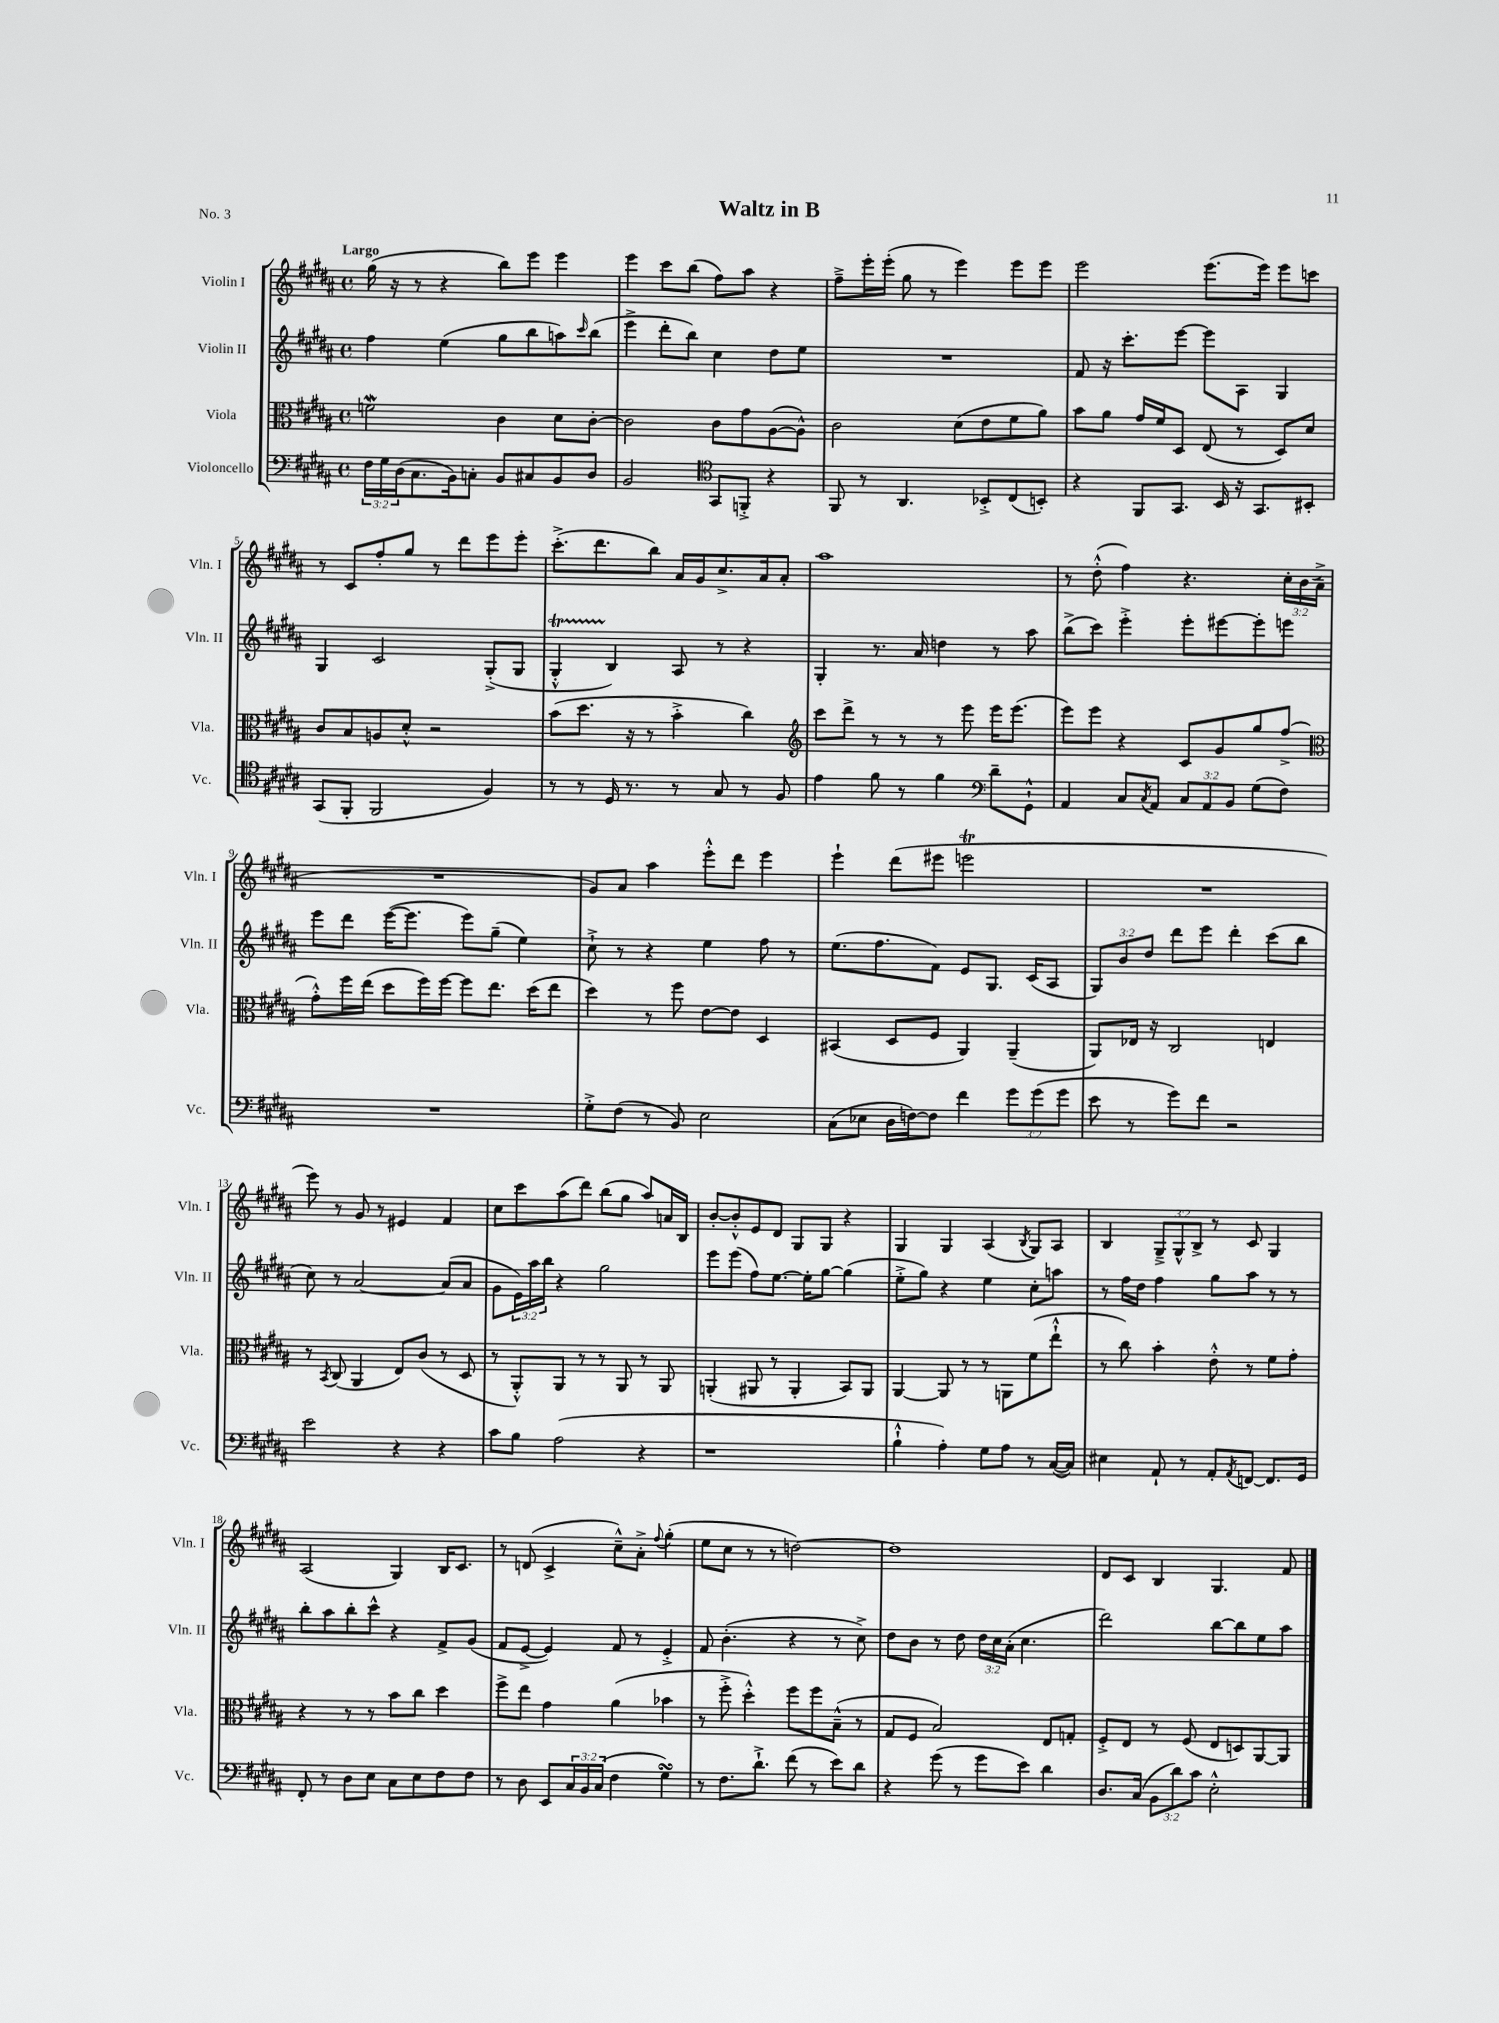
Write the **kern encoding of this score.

**kern	**kern	**kern	**kern
*staff4	*staff3	*staff2	*staff1
*clefF4	*clefC3	*clefG2	*clefG2
*k[f#c#g#d#a#]	*k[f#c#g#d#a#]	*k[f#c#g#d#a#]	*k[f#c#g#d#a#]
*M4/4	*M4/4	*M4/4	*M4/4
*met(c)	*met(c)	*met(c)	*met(c)
24F#	2f	4ff#	(16gg#
24G#	.	.	.
.	.	.	16r
(24D#	.	.	.
8.C#	.	.	8r
.	.	(4ee	4r
16BB)	.	.	.
8C'	.	.	.
8BB	4c#	8gg#	8bb)
8C#	.	8bb	8eee
8BB	8d#	8aa)	4eee
.	.	16qqccc#	.
8D#	[8c#'	(8bb	.
=	=	=	=
2BB	2c#]	4eee^	4eee
.	.	8ddd#'	8ccc#
.	.	8bb)	(8bb
*clefC4	*	*	*
8GG#	8c#	4cc#	8ff#)
8FF'^	8g#	.	8aa#
4r	([8A#	8dd#	4r
.	8A#^^])	8ee	.
=	=	=	=
8FF#	2c#	1r	8ff#~^
8r	.	.	16eee'
.	.	.	(16eee'
4.AA#	.	.	8gg#
.	.	.	8r
.	(8d#	.	4eee)
8BB-'^	8e	.	.
(8C#	8f#	.	8eee
8BB')	8a#)	.	8eee
=	=	=	=
4r	8b	8f#	2eee
.	8a#	16r	.
.	.	8.ccc#'	.
8FF#	16g#	.	.
.	16f#	.	.
8.GG#	8D#	[8eee	.
.	(8E	8eee]	(8.eee
16BB	.	.	.
16r	8r	8A#	.
8.GG#	.	.	16eee)
.	8D#)	4G#	8eee
8BB#'	8d#	.	8ccc
=	=	=	=
(8GG#	8c#	4G#	8r
8FF#'	8B	.	8c#
2FF#	8A	2c#	8ff#'
.	8d#'^^	.	8gg#
.	2r	.	8r
.	.	.	8ddd#
4F#)	.	(8G#'^	8eee
.	.	8G#	8eee'
=	=	=	=
8r	(8b	4G#'^^	(8.ccc#'^
8r	8.dd#	.	.
.	.	.	8.ddd#
16D#	.	4B)	.
8.r	16r	.	.
.	8r	.	8bb)
8r	4b'^	8A#	16a#
.	.	.	16g#
8G#	.	8r	8.cc#^
8r	4cc#)	4r	.
.	.	.	16a#
8F#	.	.	8a#'
=	=	=	=
*	*clefG2	*	*
4e	8ccc#	4G#'	1aa#
.	8ddd#^	.	.
8f#	8r	8.r	.
8r	8r	.	.
.	.	16a#	.
4f#	8r	4dd	.
.	8eee	.	.
*clefF4	*	*	*
8d#~	16eee	8r	.
.	(8.eee	.	.
8GG#`^^	.	8aa#	.
=	=	=	=
4AA#	8eee)	(8bb^	8r
.	8eee	8ccc#)	(8dd#'^^
8C#	4r	4eee'^	4ff#)
8qC#	.	.	.
8AA#	.	.	.
12C#	8c#	8eee'	4.r
12AA#	.	.	.
.	8g#	[8eee#	.
12BB	.	.	.
(8G#	8gg#	8eee#']	.
8F#)	(8ff#^	8eee	24cc#'
.	.	.	24b
.	.	.	(24a#~^
=	=	=	=
*	*clefC3	*	*
1r	8g#'^^)	8eee	1r
.	16ff#	8ddd#	.
.	(16ee	.	.
.	8dd#	([16eee	.
.	.	8.eee]	.
.	16ff#)	.	.
.	[16ff#	.	.
.	8ff#]	8eee)	.
.	8.ee	(8gg#~	.
.	.	4ee)	.
.	(16dd#	.	.
.	8ee	.	.
=	=	=	=
8G#'^	4dd#)	8cc#`^	8g#)
(8F#	.	8r	8a#
8r	8r	4r	4aa#
8BB)	8ff#	.	.
2E	[8e	4ee	8eee'^^
.	8e]	.	8ddd#
.	4D#	8ff#	4eee
.	.	8r	.
=	=	=	=
(8C#	(4BB#	(8.ee	4eee`
8E-	.	.	.
.	.	8.ff#	.
16D#	8D#	.	(8ddd#
[16F)	.	.	.
8F]	8F#	8f#)	8eee#
4f#	4AA#)	8e	2eee
.	.	8.G#	.
12g#	(4AA#~	.	.
.	.	(16c#	.
(12g#	.	.	.
.	.	8A#	.
12g#	.	.	.
=	=	=	=
8e	8AA#)	12G#)	1r
.	.	12b	.
8r	16E-	.	.
.	.	12dd#	.
.	16r	.	.
8g#)	2C#	8ddd#	.
8f#	.	8eee	.
2r	.	4ddd#'	.
.	4E	(8ccc#	.
.	.	8bb	.
=	=	=	=
2e	8r	8cc#)	8eee)
.	8qBB	.	.
.	(8C#	8r	8r
.	4AA#	[2a#	8g#
.	.	.	8r
4r	8E)	.	4e#
.	(8c#	.	.
4r	8r	(8a#]	4f#
.	8D#	8a#	.
=	=	=	=
8c#	8r	8g#	8cc#
8B	8AA#'^^)	24e)	8ccc#
.	.	24aa#	.
.	.	24bb	.
(2A#	8AA#	4r	(8aa#
.	8r	.	8ddd#)
.	8r	2gg#	(8bb
.	8AA#	.	8gg#
4r	8r	.	8aa#)
.	8AA#	.	16a
.	.	.	16B
=	=	=	=
1r	(4AA'	8eee	[8b'
.	.	(8eee	8b'^^]
.	8AA#	8ff#)	8e
.	8r	[8.ee	8d#
.	4AA#'	.	8G#
.	.	16ee']	.
.	.	[8gg#	8G#
.	8BB)	(4gg#]	4r
.	8AA#	.	.
=	=	=	=
4B`^^	[4AA#	8ee'^	4G#
.	.	8gg#)	.
4A#')	8AA#]	4r	4G#
.	8r	.	.
8G#	8r	4ee	(4A#
8A#	8AA	.	.
.	.	.	8qB
8r	(8f#	8cc#'	8G#)
([16C#	8ee`^^	8aa	8A#
16C#])	.	.	.
=	=	=	=
4E#	8r	8r	4B
.	8cc#)	16ff#	.
.	.	16dd#	.
8AA#`	4b'	4ff#	12G#~^
.	.	.	12G#^^
8r	.	.	.
.	.	.	12B^
8AA#'	8e'^^	8gg#	8r
8qAA#	.	.	.
[8FF	8r	8aa#	8c#
8.FF]	8f#	8r	4G#
.	8g#'	8r	.
16GG#	.	.	.
=	=	=	=
8FF#'	4r	8bb'	(2A#
8r	.	8aa#	.
8D#	8r	8bb'	.
8E	8r	8ccc#^^	.
8C#	8b	4r	4G#)
8E	8cc#	.	.
8F#	4dd#	8f#^	16B
.	.	.	8.c#
8F#	.	(8g#	.
=	=	=	=
8r	8ff#^	8f#	8r
8D#	8ee	[8e^	(8d
8EE	4g#	4e])	4c#^
24C#	.	.	.
24BB	.	.	.
(24C#	.	.	.
4F#	(4a#	8f#	8cc#~^^)
.	.	8r	8a#'^
.	.	.	8qqff#
4G#)	4b-	4e'^	(4gg#'
=	=	=	=
8r	8r	8f#	8ee
8.F#	8ff#'^	(4.b'	8cc#
.	4dd#'^^)	.	8r
8.d#`^	.	.	.
.	.	.	8r
(8f#	8ff#	4r	[2dd)
8r	8ff#	.	.
8e)	(8B~^^	8r	.
8d#	8r	8cc#^)	.
=	=	=	=
4r	8G#	8dd#	1dd]
.	8F#	8b	.
(8g#	2B)	8r	.
8r	.	8dd#	.
8g#	.	24dd#	.
.	.	24cc#	.
.	.	(24a#'	.
8e)	.	4.cc#	.
4d#	8E	.	.
.	8G'	.	.
=	=	=	=
8.D#	8F#'^	2ddd#)	8d#
.	8E	.	8c#
(16C#	.	.	.
12BB	8r	.	4B
12d#)	.	.	.
.	(8F#	.	.
12c#	.	.	.
2E'^^	8E	[8bb	4.G#
.	8D)	8bb]	.
.	[8AA#	8ee	.
.	8AA#]	8aa#	8f#
==	==	==	==
*-	*-	*-	*-
